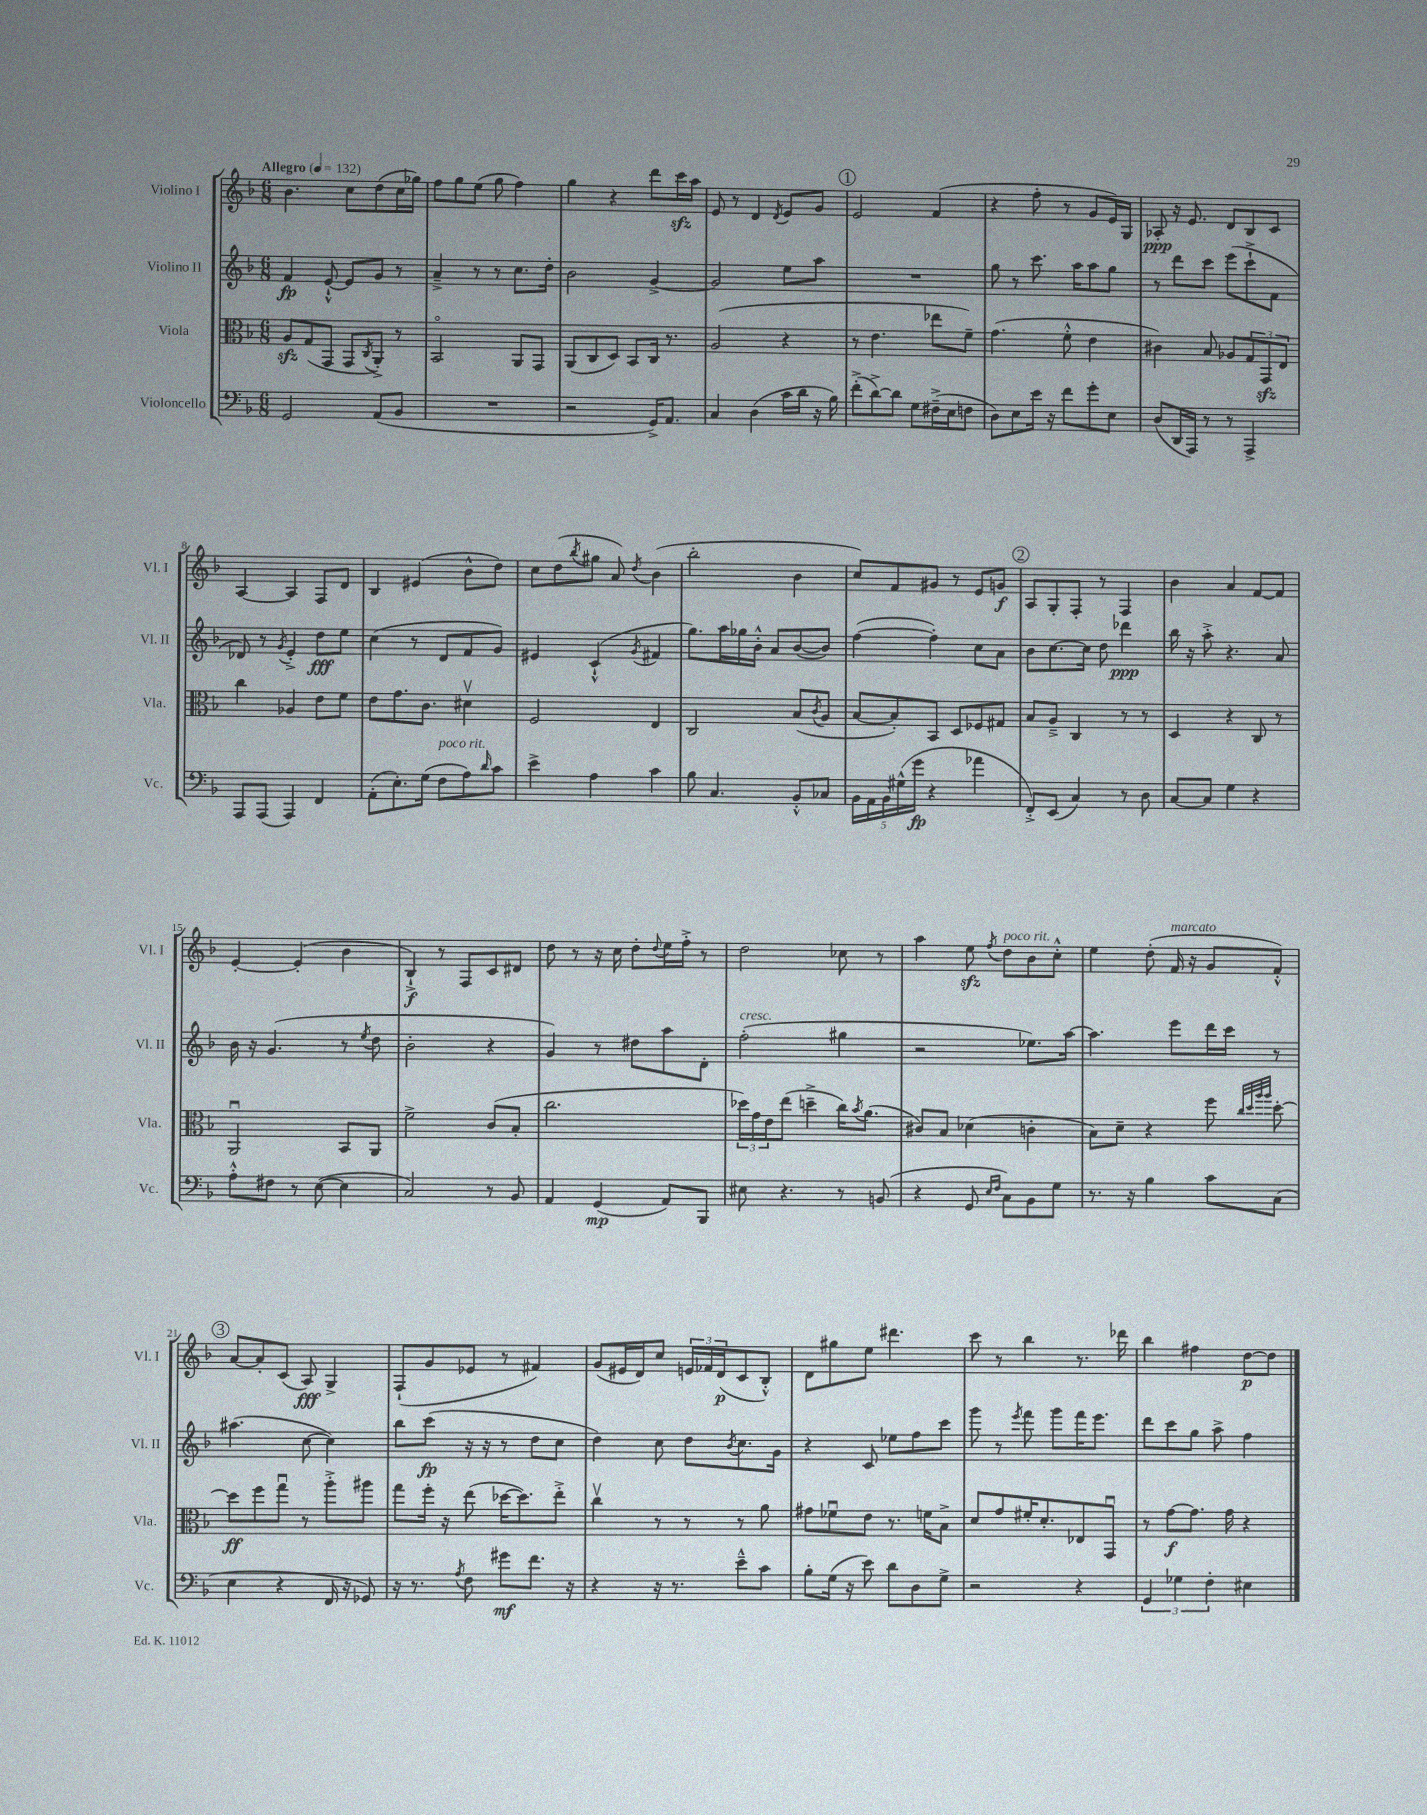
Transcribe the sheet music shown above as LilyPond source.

<<
\new StaffGroup <<
\new Staff = "s0" \with { instrumentName = "Violino I" shortInstrumentName = "Vl. I" } {
    \clef treble \key f \major \numericTimeSignature \time 6/8 \tempo "Allegro" 4 = 132
    bes'4. c''8 d''8( c''16 ges''16) |
    f''8 g''8 e''8( g''8 f''4) |
    g''4 r4 d'''8 c'''16\sfz a''16 |
    e'8 r8 d'4 \acciaccatura { d'8 } e'8 g'8 |
    \mark \markup { \circle "1" } e'2 f'4( |
    r4 f''8-. r8 g'8 e'16) g16 |
    aes8-.\ppp r16 e'8. d'8 bes8 c'8 |
    a4~ a4 f8 d'8 |
    bes4 eis'4( bes'8-^ d''8) |
    c''8 d''8( \acciaccatura { bes''8 } gis''8 a'8) \acciaccatura { d''8 } bes'4( |
    bes''2-. bes'4 |
    c''8) f'8 gis'8 r8 e'8 g'8\f |
    \mark \markup { \circle "2" } a8 g8-. f8-. r8 f4 |
    bes'4 a'4 f'8~ f'8 |
    e'4~-. e'4-.( bes'4 |
    bes4-!->\f) r8 f8 c'8 dis'8 |
    d''8 r8 r16 c''16 d''8-. \appoggiatura { d''8 } e''16 f''16-.-> r8 |
    d''2 ces''8 r8 |
    a''4 e''8\sfz \acciaccatura { f''8 } d''8^\markup { \italic "poco rit." } bes'8 c''8-.-^ |
    e''4 d''8-.( f'16^\markup { \italic "marcato" } r16 g'8 f'8-.-^) |
    \mark \markup { \circle "3" } a'8~ a'8-. c'8( a8\fff) g4-> |
    f8-!( g'8 ees'8 r8 fis'4) |
    g'8( eis'16 d'16) c''8 \tuplet 3/2 { e'16 fes'16 d'16\p( } c'8 bes8-.-^) |
    d'8 gis''8 e''8 dis'''4. |
    c'''8 r8 bes''4 r8. des'''16 |
    bes''4 fis''4 d''8~\p d''8 \bar "|." |
}
\new Staff = "s1" \with { instrumentName = "Violino II" shortInstrumentName = "Vl. II" } {
    \clef treble \key f \major \numericTimeSignature \time 6/8
    f'4\fp e'8~-!-^ e'8 g'8 r8 |
    a'4---> r8 r8 c''8. d''16-. |
    bes'2 g'4~-> |
    g'2 e''8 a''8 |
    \mark \markup { \circle "1" } R2. |
    g''8 r8 c'''8. a''16 a''8 g''8 |
    r8 d'''8 c'''8 e'''8( c'''8-!-> f'8 |
    des'8) r8 \acciaccatura { g'8 } e'4-.-> d''8\fff e''8 |
    c''4( r8 d'8 f'8 g'8) |
    eis'4 c'4-!-^( \acciaccatura { g'8 } fis'4 |
    g''8.) a''16 ges''16 bes'16-.-^ a'8 bes'8~( bes'8) |
    f''4~( f''4-.) c''8 a'8 |
    \mark \markup { \circle "2" } bes'8 c''8.~ c''16 d''8 des'''4\ppp |
    bes''16 r16 a''8-.-> r4. a'8 |
    bes'16 r16 g'4.( r8 \acciaccatura { e''8 } d''8 |
    bes'2-. r4 |
    g'4) r8 dis''8 a''8 d'8-. |
    f''2-.^\markup { \italic "cresc." }( gis''4 |
    r2 ees''8.) a''16~ |
    a''4. e'''8 d'''16 c'''16 r8 |
    \mark \markup { \circle "3" } ais''4.( c''8~ c''4) |
    bes''8 c'''8\fp( r16 r16 r8 d''8 c''8 |
    d''4) c''8 d''8 \acciaccatura { bes'8 } c''8. g'16 |
    r4 c'8 ees''8 f''8 c'''8 |
    g'''8 r8 \acciaccatura { e'''8 } f'''8 g'''8 f'''16 e'''8. |
    d'''8 c'''8 g''8 a''8-> f''4 \bar "|." |
}
\new Staff = "s2" \with { instrumentName = "Viola" shortInstrumentName = "Vla." } {
    \clef alto \key f \major \numericTimeSignature \time 6/8
    a8\sfz g8( g,8 g,8 \acciaccatura { c8 } a,8-.->) r8 |
    bes,2\flageolet a,8 g,8 |
    a,8( c8 d8) bes,8 c16 r8. |
    a2( r4 |
    \mark \markup { \circle "1" } r8 e'4. ees''8 f'8--) |
    g'4.( f'8-.-^ e'4 |
    cis'4) bes8 aes8 \tuplet 3/2 { g8 g,8\sfz e8 } |
    c''4 aes4 e'8 f'8 |
    e'8 g'8. c'8. dis'4\upbow |
    f2 e4 |
    c2 bes8( \acciaccatura { c'8 } a8 |
    bes8~ bes8-.) bes,8 d8 fes8 gis8 |
    \mark \markup { \circle "2" } bes8 a8---> c4 r8 r8 |
    d4 r4 c8 r8 |
    a,2\downbow bes,8 a,8 |
    f'2-> c'8( bes8-. |
    c''2. |
    \tuplet 3/2 { des''16) g'16 e'16 } e''8( d''4---> c''16) \acciaccatura { bes'8 } a'8.( |
    cis'8) bes8 des'4( c'4-. |
    bes8) d'8-- r4 f''8 \grace { c''32 d''32 a''32 a''32 } d''8~-. |
    \mark \markup { \circle "3" } d''8\ff f''8 g''8\downbow r8 a''8-.-> ais''8 |
    g''8 f''16-. r16 e''8( des''16~ des''8.) e''8-.-> |
    c''4\upbow r8 r8 r8 a'8 |
    gis'8 fes'8\downbow e'8 r8. f'16 bes8-> |
    d'8 g'8 fis'16-. d'8.-. ees8 g,8\downbow |
    r8 g'8~\f g'8. g'16 r4 \bar "|." |
}
\new Staff = "s3" \with { instrumentName = "Violoncello" shortInstrumentName = "Vc." } {
    \clef bass \key f \major \numericTimeSignature \time 6/8
    g,2 a,8( bes,8 |
    R2. |
    r2 g,16->) a,8. |
    c4 d4( c'16 d'16 r16 bes16) |
    \mark \markup { \circle "1" } f'8-.->( d'8~->) d'8 g8 fis16--->( e16 f8 |
    d8) e8 e'16 r16 f'8 g'8-. e8 |
    d8( d,16 a,,16) r8 r8 a,,4-> |
    a,,8 a,,8( a,,4) f,4 |
    a,8-.( e8.-.) g16( f8^\markup { \italic "poco rit." } a8) \grace { d'16 } c'8 |
    e'4-> a4 c'4 |
    bes8 c4. bes,8-.-^ ces8 |
    \tuplet 5/4 { bes,16 a,16 bes,16 gis16-^( g'16\fp } r4 aes'4 |
    \mark \markup { \circle "2" } f,8-.->) e,8( c4) r8 d8 |
    c8~ c8 g4 r4 |
    a8-.-^ fis8 r8 e8~( e4 |
    c2) r8 bes,8 |
    a,4 g,4\mp( a,8) bes,,8 |
    eis8 r4. r8 b,8( |
    r4 g,8 \grace { e16 f16 } c8) bes,8 g8 |
    r8. r16 bes4 c'8 c8( |
    \mark \markup { \circle "3" } e4 r4 f,16 r16 ges,8) |
    r16 r8. \acciaccatura { a8 } f8 gis'8\mf f'8. r16 |
    r4 r16 r8. e'8---^ c'8 |
    bes8-. g16( r16 e'8) d'8 d8 g8-> |
    r2 r4 |
    \tuplet 3/2 { g,4 ges4 f4-. } eis4 \bar "|." |
}
>>
>>
